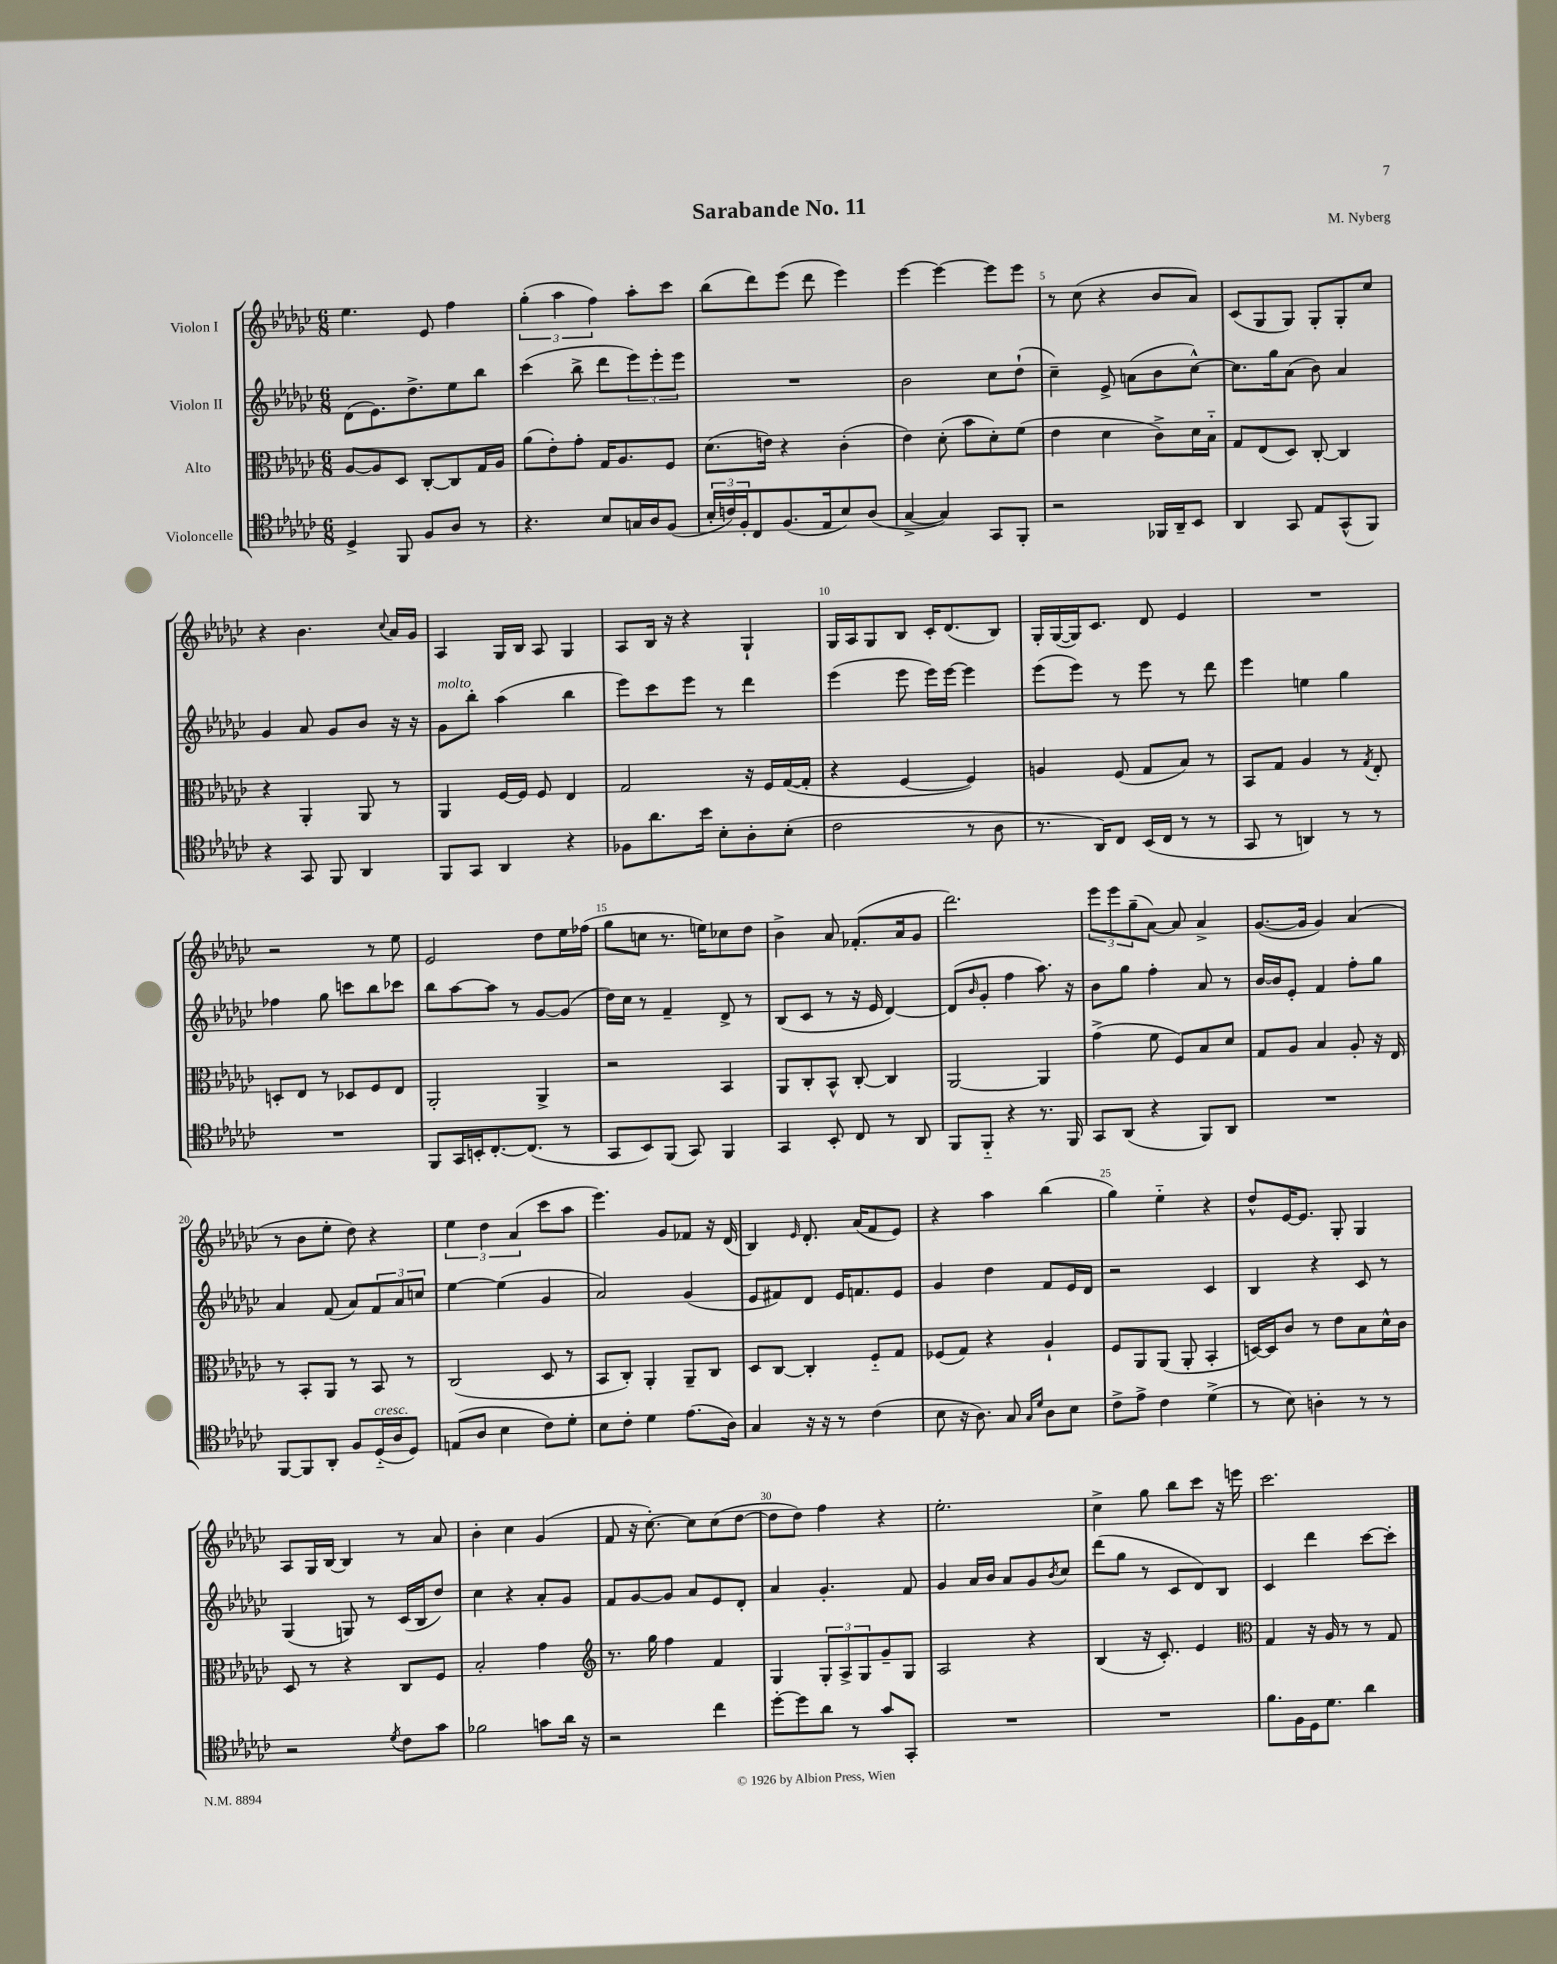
\header { title = "Sarabande No. 11" composer = "M. Nyberg" }
<<
\new StaffGroup <<
\new Staff = "s0" \with { instrumentName = "Violon I" } {
    \clef treble \key ges \major \numericTimeSignature \time 6/8
    ees''4. ees'8 f''4 |
    \tuplet 3/2 { ges''4-.( aes''4 f''4) } aes''8-. ces'''8 |
    bes''8( des'''8) ees'''8( des'''8 ees'''4) |
    ees'''4~ ees'''4~ ees'''8 ees'''8 |
    r8 ces''8( r4 bes'8 aes'8) |
    ces'8( ges8 ges8) ges8-. ges8-. ces''8 |
    r4 bes'4. \appoggiatura { ces''8 } aes'16 ges'16 |
    aes4 ges16 bes16 aes8 ges4 |
    aes8 bes16 r16 r4 ges4-! |
    ges16 aes16 ges8 bes8 ces'16-. des'8.( bes8) |
    ges16-. ges16~( ges16) ces'8. des'8 ees'4 |
    R2. |
    r2 r8 ees''8 |
    ees'2 des''8 ees''16 fes''16( |
    ges''8 c''8 r8. e''16) ces''8 des''8 |
    bes'4-> aes'8 fes'8.-.( aes'16 ges'8 |
    des'''2.) |
    \tuplet 3/2 { ees'''8 ees'''8 ges''8--( } aes'8~) aes'8 aes'4-> |
    ges'8.~( ges'16 ges'4) aes'4( |
    r8 bes'8 ees''8-. des''8) r4 |
    \tuplet 3/2 { ees''4 des''4 aes'4( } ces'''8 aes''8 |
    ees'''4.) ges'8 fes'8 r16 des'16( |
    bes4) \grace { ees'16 } des'8.-. aes'16( f'8 ees'8) |
    r4 aes''4 bes''4( |
    ges''4) ees''4-_ r4 |
    des''8-^ ees'16~ ees'8. ges8-. ges4 |
    aes8 ges16 bes16~ bes4 r8 aes'8 |
    bes'4-. ces''4 ges'4( |
    f'8 r16 ces''8.~-.) ces''8 ces''8( des''8~ |
    des''8 des''8) f''4 r4 |
    ees''2.-. |
    ces''4-> ges''8 bes''8 ces'''8 r16 e'''16 |
    ces'''2. \bar "|." |
}
\new Staff = "s1" \with { instrumentName = "Violon II" } {
    \clef treble \key ges \major \numericTimeSignature \time 6/8
    des'8( ees'8.) des''8.-> ees''8 bes''8 |
    ces'''4( bes''8-> des'''8 \tuplet 3/2 { ees'''8) ees'''8-. ees'''8 } |
    R2. |
    bes'2 ces''8 des''8-!( |
    ces''4--) ees'8-> a'8( bes'8 ces''8~-^) |
    ces''8. ges''16 aes'8( bes'8) aes'4 |
    ges'4 aes'8 ges'8 bes'8 r16 r16 |
    ges'8^\markup { \italic "molto" } bes''8-. aes''4( bes''4 |
    ees'''8) ces'''8 ees'''8 r8 des'''4 |
    ees'''4( ees'''8 ees'''16) ees'''16~ ees'''4 |
    ees'''8( ees'''8) r8 ees'''8 r8 des'''8 |
    ees'''4 e''4 ges''4 |
    fes''4 ges''8 c'''8 bes''8 ces'''8 |
    bes''8 aes''8~ aes''8 r8 ges'8~ ges'8( |
    des''16) ces''16 r8 f'4-- des'8-> r8 |
    bes8( ces'8 r8 r16 ees'16 des'4~) |
    des'8( \grace { bes'16 } ges'8-. f''4 aes''8.) r16 |
    bes'8 ges''8 f''4-. aes'8 r8 |
    bes'16~ bes'16 ees'8-. f'4 f''8-. ges''8 |
    aes'4 f'8( aes'8) \tuplet 3/2 { f'8 aes'8 c''8 } |
    ees''4~ ees''4( ges'4 |
    aes'2) ges'4( |
    ees'8 fis'8) des'8 ees'16 f'8. ees'8 |
    ges'4 des''4 f'8 ees'16 des'16 |
    r2 ces'4 |
    bes4 r4 ces'8 r8 |
    ges4( g8) r8 ces'16( bes16 des''8) |
    ces''4 r4 aes'8-. ges'8 |
    f'8 ges'8~ ges'8 aes'8 ees'8 des'8-. |
    aes'4 ges'4.-. f'8 |
    ges'4 aes'16 bes'16 aes'8 ges'8 \acciaccatura { bes'8 } ces''8 |
    des'''8( ges''8 r8 ces'8 des'8) bes8 |
    ces'4 des'''4 ces'''8~ ces'''8-. \bar "|." |
}
\new Staff = "s2" \with { instrumentName = "Alto" } {
    \clef alto \key ges \major \numericTimeSignature \time 6/8
    aes8~ aes8 des8 ces8~-. ces8 ges16 aes16 |
    aes'8( ees'8-.) ges'8-. ges16 aes8. f8 |
    des'8.( e'16) r4 ces'4-.( |
    ees'4) des'8-.( bes'8 des'8-.) f'8( |
    ees'4 des'4 ces'8->) des'16 bes16-_ |
    ges8 ees8( des8) ces8~-. ces4 |
    r4 aes,4-. aes,8 r8 |
    aes,4 f16~ f16 f8 ees4 |
    ges2 r16 f16 ges16~( ges16-. |
    r4 f4~ f4) |
    a4 f8( ges8 bes8) r8 |
    bes,8 ges8 aes4 r8 \acciaccatura { ges8 } ees8-. |
    d8-. ees8 r8 des8 f8 ees8 |
    aes,2-. aes,4-> |
    r2 bes,4 |
    aes,8 ces8-. bes,8-^ ces8~-. ces4 |
    aes,2~ aes,4 |
    ges'4->( f'8 f8) bes8 des'8 |
    ges8 aes8 bes4 aes8-. r16 ees16 |
    r8 bes,8-. aes,8 r8 bes,8 r8 |
    ces2( des8 r8 |
    bes,8 ces8-.) aes,4-. aes,8-- ces8 |
    des8 ces8~ ces4-. f8-_ ges8 |
    fes8( ges8) r4 aes4-! |
    f8 aes,8 aes,8( aes,8-. bes,4-. |
    d16~) d16 ces'8 r8 ees'8 bes8 des'16-^ ces'16 |
    des8 r8 r4 ces8 f8 |
    bes2-. ges'4 |
    \clef treble r8. ges''16 f''4 f'4 |
    ges4 \tuplet 3/2 { ges8-. aes8-> ges8 } ges'8-- ges8 |
    aes2 r4 |
    bes4( r16 ces'8.-.) ees'4 |
    \clef alto ges4 r16 aes16 r8 r8 ges8 \bar "|." |
}
\new Staff = "s3" \with { instrumentName = "Violoncelle" } {
    \clef tenor \key ges \major \numericTimeSignature \time 6/8
    des4-> f,8 f8 aes8 r8 |
    r4. bes8 g16 aes16 f8( |
    \tuplet 3/2 { bes16-. c'16) f16-. } ces8 f8.( ees16 bes8) aes8( |
    ges4~-> ges4) ges,8 f,8-. |
    r2 fes,16 aes,16-- bes,8 |
    aes,4 ges,8 ees8 ges,8-^( f,8) |
    r4 ges,8 f,8 aes,4 |
    f,8 ges,8 aes,4 r4 |
    fes8 aes'8. bes'16 bes8-. aes8-. bes8-.( |
    ces'2 r8 aes8 |
    r8. aes,16) ces8 bes,16( ces16 r8 r8 |
    ges,8 r8 a,4) r8 r8 |
    R2. |
    f,8 ges,16 b,16-. ces8.~-. ces8.( r8 |
    ges,8 bes,8) f,8( ges,8) f,4 |
    ges,4 bes,8-. ces8 r8 aes,8 |
    f,8 f,8-_ r4 r8. f,16 |
    ges,8 aes,8( r4 f,8) aes,8 |
    R2. |
    f,8~ f,8 aes,8-. f8 des16-_^\markup { \italic "cresc." }( aes16 des8) |
    e8( aes8 bes4 ces'8) des'8-. |
    bes8 ces'8-. des'4 ees'8.( aes16) |
    ges4 r16 r16 r8 ces'4( |
    bes8 r16 aes8.) ges8 \grace { ges16 des'16 } aes8 bes8 |
    ces'8-> ees'8-> ces'4 des'4->( |
    r8 bes8) a4-. r8 r8 |
    r2 \acciaccatura { des'8 } ces'8 ges'8 |
    fes'2 g'8 aes'16 r16 |
    r2 ces''4 |
    des''8~-. des''8 aes'8 r8 ges'8 ges,8-. |
    R2. |
    R2. |
    f'8. f16 des16 des'8. aes'4 \bar "|." |
}
>>
>>
\layout { \context { \Score \override BarNumber.break-visibility = ##(#f #t #t) barNumberVisibility = #(every-nth-bar-number-visible 5) } }
